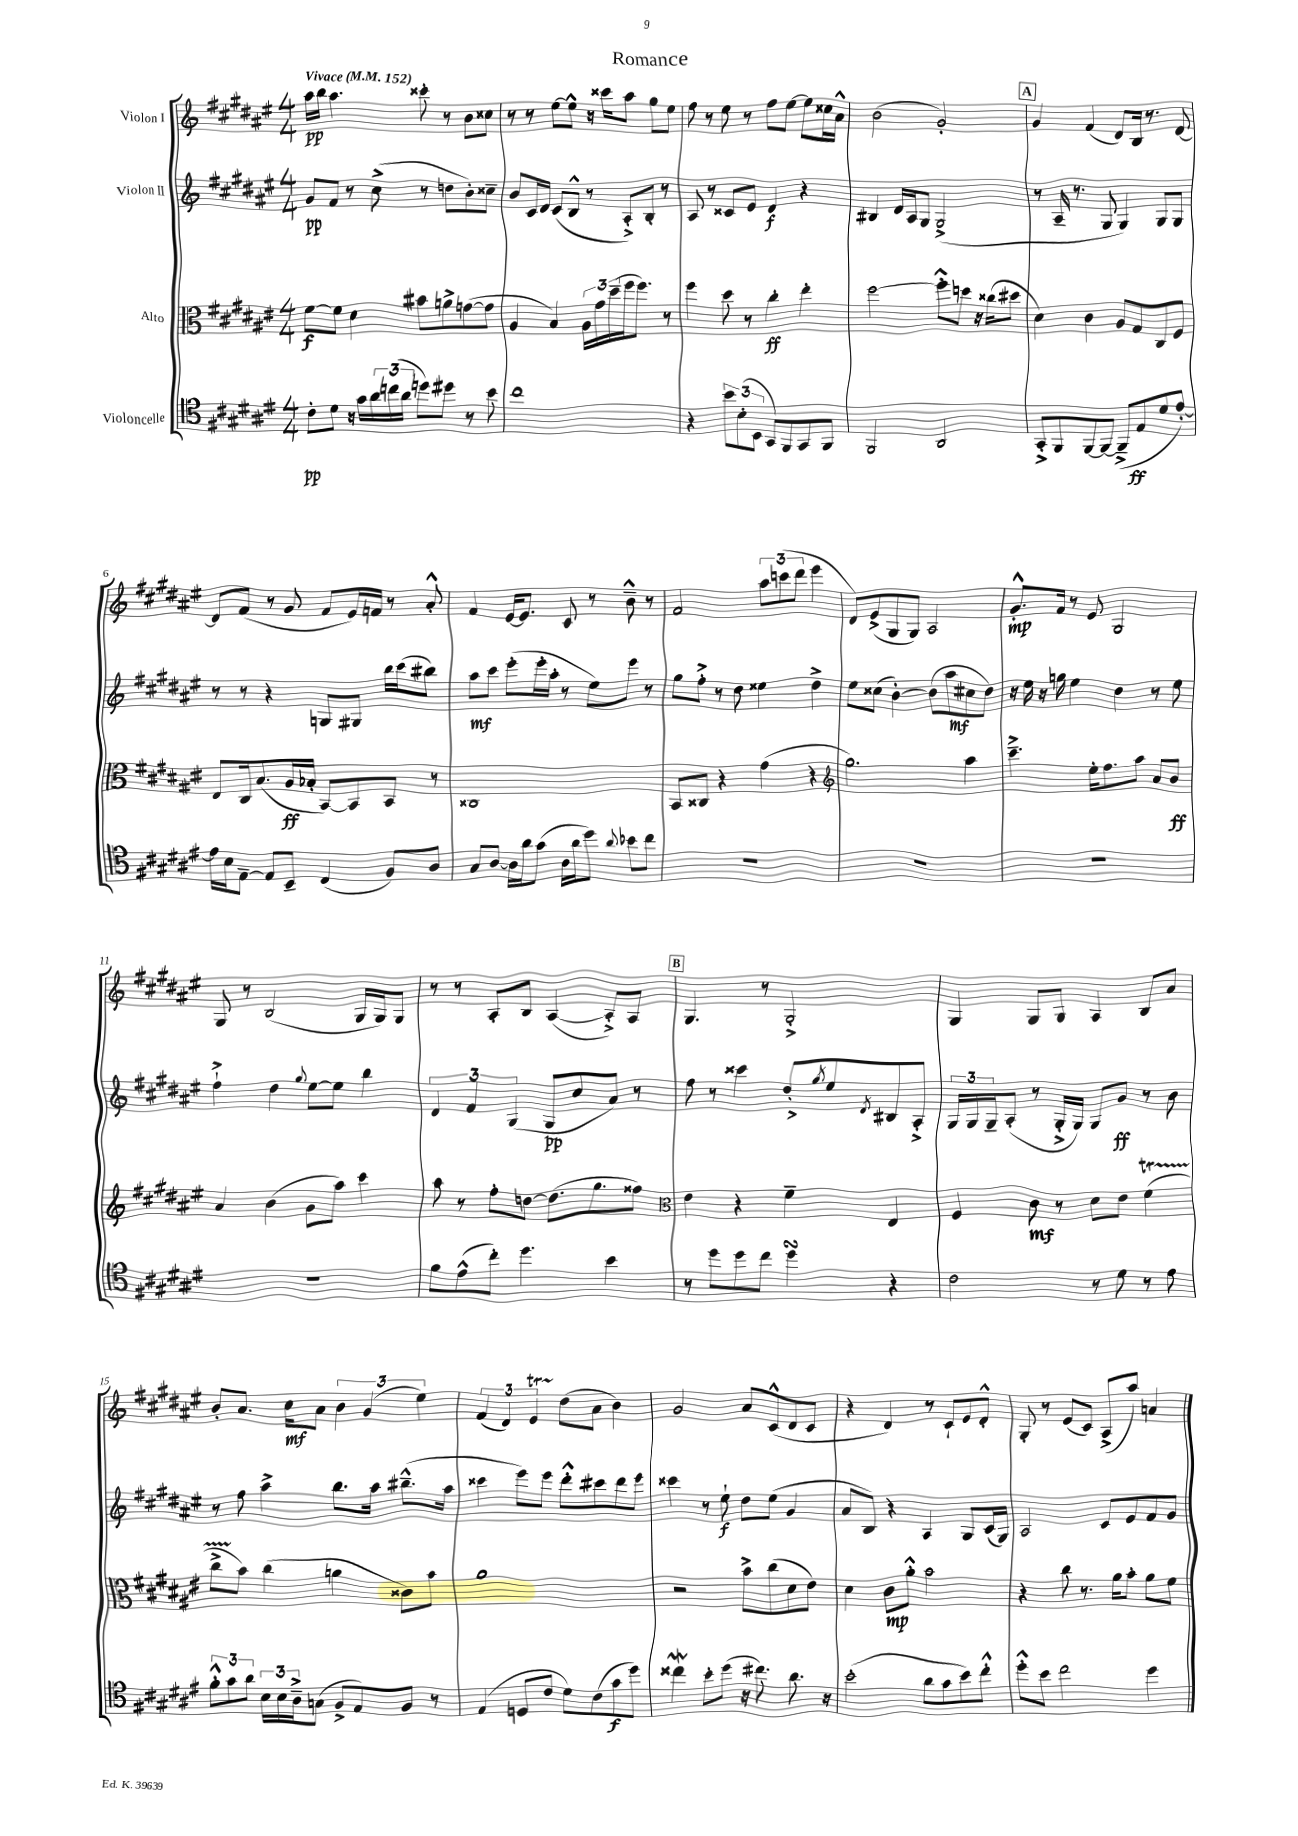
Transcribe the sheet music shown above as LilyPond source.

\header { title = "Romance" }
<<
\new StaffGroup <<
\new Staff = "s0" \with { instrumentName = "Violon I" } {
    \clef treble \key fis \major \numericTimeSignature \time 4/4 \tempo "Vivace" 4 = 152
    ais''16\pp b''16 ais''4. cisis'''8-. r8 b'8 cisis''8 |
    r8 r8 eis''8~ eis''8-^ r16 cisis'''16 ais''8 gis''8 eis''8 |
    fis''8 r8 eis''8 r8 fis''8 eis''8~ eis''8 cisis''16 ais'16-^ |
    b'2( gis'2-.) |
    \mark \markup { \box "A" } gis'4 fis'4( dis'8) b16 r8. dis'8~ |
    dis'8 fis'8( r8 gis'8 fis'8 eis'16) f'16 r8 ais'8-.-^ |
    fis'4 eis'16~ eis'8. cis'8 r8 b'8---^ r8 |
    fis'2 \tuplet 3/2 { ais''8 c'''8( dis'''8 } eis'''4 |
    dis'8) eis'8->( gis8 gis8) ais2 |
    gis'8.-.-^\mp fis'16 r8 eis'8 gis2 |
    gis8 r8 b2( gis16 gis16) gis8 |
    r8 r8 ais8-. b8 ais4~( ais8-.->) ais8 |
    \mark \markup { \box "B" } gis4. r8 gis2-.-> |
    gis4 gis8 gis8 ais4 b8 ais'8 |
    b'8-. ais'8. cis''16\mf ais'8 \tuplet 3/2 { b'4 gis'4( eis''4) } |
    \tuplet 3/2 { fis'4( dis'4) eis'4\startTrillSpan } dis''8\stopTrillSpan( ais'8 b'4) |
    gis'2 ais'8 cis'8-^( dis'8 cis'8 |
    r4 dis'4) r8 cis'8-! eis'8 dis'8-.-^ |
    gis8-. r8 eis'8( cis'8) ais8->( ais''8) a'4 \bar "|." |
}
\new Staff = "s1" \with { instrumentName = "Violon II" } {
    \clef treble \key fis \major \numericTimeSignature \time 4/4
    gis'8\pp fis'8 r8 cis''8->( r8 d''8 b'8-.) cisis''8-- |
    b'8 cis'16 dis'16 cis'8( b8-^ r8 ais8-.->) b8-. r8 |
    ais8 r8 cisis'8 eis'8 dis'4\f r4 |
    bis4 dis'16 ais16 gis8 gis2->( |
    \mark \markup { \box "A" } r8 ais16-- r8. gis8 gis4) gis8 gis8 |
    r8 r8 r4 g8 gis8 b''16 cis'''16( bis''8) |
    ais''8\mf cis'''8 eis'''8-.( eis'''16-. ais''16-. r8 eis''8) eis'''8 r8 |
    gis''8 fis''8-.-> r8 dis''8 eisis''4 dis''4-> |
    eis''8 cisis''8( b'4~-.) b'8( ais''8\mf cis''8 dis''8) |
    r16 eis''16 r16 g''16 eis''4 dis''4 r8 eis''8 |
    fis''4-!-> dis''4 \appoggiatura { gis''8 } eis''8~ eis''8 b''4 |
    \tuplet 3/2 { dis'4 fis'4 gis4( } gis8\pp cis''8 ais'8) r8 |
    \mark \markup { \box "B" } fis''8 r8 cisis'''4 dis''8-.-> \acciaccatura { gis''8 } eis''8 \acciaccatura { dis'8 } bis8 ais8-.-> |
    \tuplet 3/2 { gis16 gis16 gis16-- } ais8-.( r8 gis16-.-> gis16) gis8 gis'8\ff r8 b'8 |
    r8 fis''8 ais''4-> b''8. ais''16 bis''8.---^( ais''16 |
    cisis'''4 eis'''8) eis'''8 dis'''8-.-^ cis'''8 dis'''8 eis'''8 |
    cisis'''4 r8 eis''8-!\f dis''8 eis''8( gis'4 |
    ais'8 b8) r4 ais4 gis8 cis'16( gis16) |
    ais2 cis'8 eis'8 fis'8 gis'8 \bar "|." |
}
\new Staff = "s2" \with { instrumentName = "Alto" } {
    \clef alto \key fis \major \numericTimeSignature \time 4/4
    fis'8~\f fis'8 dis'4 bis'8 a'8-> g'8~( g'8 |
    ais4 b4) \tuplet 3/2 { ais16 gis'16 dis''16--( } fis''16 fis''8.) r8 |
    fis''4 dis''8 r8 cis''4-.\ff eis''4-. |
    fis''2~ fis''8-.-^ d''8 r16 cisis''16( dis''8 |
    \mark \markup { \box "A" } dis'4) cis'4 ais8 gis8 cis8 fis8 |
    eis8 cis16 b8.( ais16\ff bes16-. b,8~) b,8 b,8 r8 |
    cisis1 |
    b,8 cisis8 r4 gis'4( r4 |
    \clef treble gis''2.) ais''4 |
    cis'''4.---> eis''16-. fis''8. ais''8 ais'8 b'8\ff |
    ais'4 b'4( gis'8 ais''8) cis'''4 |
    ais''8 r8 fis''8-. d''8~ d''8.( gis''8. fisis''8) |
    \mark \markup { \box "B" } \clef alto eis'4 r4 fis'4-- eis4 |
    fis4 cis'8\mf r8 dis'8 eis'8 fis'4\startTrillSpan( |
    cis''8-> b'8\stopTrillSpan) cis''4( a'4 cisis'8) b'8 |
    ais'1 |
    r2 b'8-> cis''8( dis'8 eis'8) |
    dis'4 cis'8\mp ais'8-.-^ b'2 |
    r4 cis''8 r8. ais'16 b'8-. ais'8 fis'8 \bar "|." |
}
\new Staff = "s3" \with { instrumentName = "Violoncelle" } {
    \clef tenor \key fis \major \numericTimeSignature \time 4/4
    cis'8-.\pp dis'8 r16 gis'16 \tuplet 3/2 { ais'16 c''16( ais'16 } d''8) dis''8 r8 b'8 |
    cis''1 |
    r4 \tuplet 3/2 { b'8 b8-.( b,8 } gis,8) fis,8 gis,8 fis,8 |
    fis,2 ais,2 |
    \mark \markup { \box "A" } gis,8-.-> fis,8 fis,8~ fis,8~ fis,8--->( eis8\ff dis'8 eis'8~-.) |
    eis'16 b16 eis8~-- eis8 b,8-- cis4( fis8) ais8 |
    gis8 ais8~ ais16 ais'16 gis'8( ais16 ais'16 dis''8) \appoggiatura { ais'8 } bes'8 cis''8 |
    R1 |
    R1 |
    R1 |
    R1 |
    fis'8 eis'8-^( cis''8-.) dis''4. b'4 |
    \mark \markup { \box "B" } r8 dis''8 dis''8 cis''8 dis''4\turn r4 |
    cis'2 r8 dis'8 r8 eis'8 |
    \tuplet 3/2 { fis'8-.-^ gis'8 ais'8 } \tuplet 3/2 { b16 b16 ais16---> } g8( fis8-> eis8) fis8 r8 |
    eis4( d8 cis'8 dis'8) cis'8( gis'8\f dis''8) |
    cisis''4\mordent b'8-. dis''8( r16 cis''8.) ais'8. r16 |
    b'2-.( ais'8 gis'8 b'8) cis''8-.-^ |
    dis''8-.-^ b'8 cis''2 dis''4 \bar "|." |
}
>>
>>
